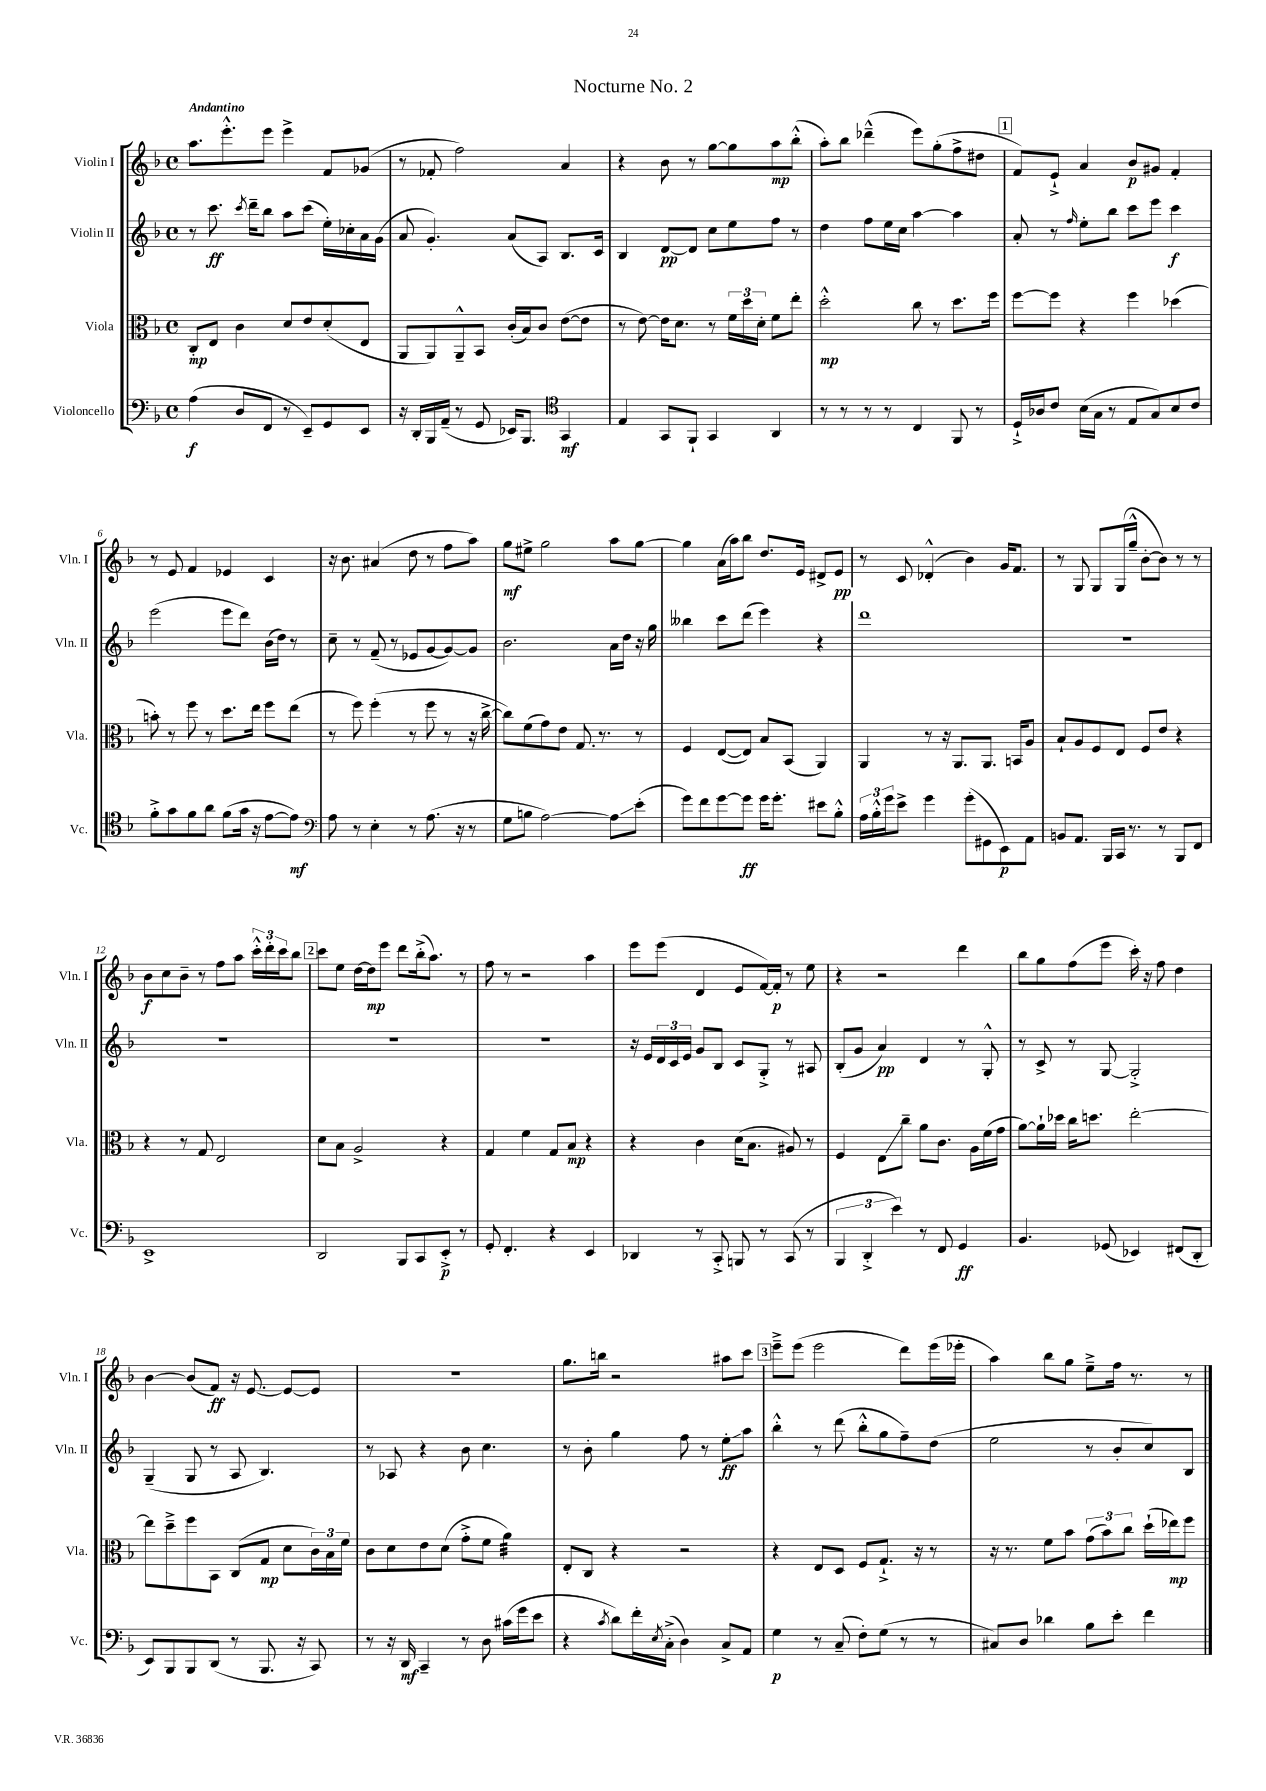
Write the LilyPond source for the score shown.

\header { title = "Nocturne No. 2" }
<<
\new StaffGroup <<
\new Staff = "s0" \with { instrumentName = "Violin I" shortInstrumentName = "Vln. I" } {
    \clef treble \key f \major \defaultTimeSignature \time 4/4 \tempo "Andantino"
    a''8. e'''8.-.-^ e'''8 e'''4-> f'8 ges'8( |
    r8 fes'8-. f''2) a'4 |
    r4 bes'8 r8 g''8~ g''8 a''8\mp bes''8-.-^( |
    a''8-.) bes''8 des'''4---^( e'''8) g''8-.( f''8-> dis''8 |
    \mark \markup { \box "1" } f'8) e'8-!-> a'4 bes'8\p gis'8 f'4-. |
    r8 e'8 f'4 ees'4 c'4 |
    r16 bes'8. ais'4( d''8 r8 f''8 a''8) |
    g''8\mf eis''8-> g''2 a''8 g''8~ |
    g''4 a'16( a''16) bes''8 d''8. e'16 dis'8-> e'8\pp |
    r8 c'8 des'4-.-^( bes'4) g'16 f'8. |
    r8 g8 g8 g16( g''16---^ bes'8~-. bes'8) r8 r8 |
    bes'8\f c''8 bes'8-- r8 f''8 a''8 \tuplet 3/2 { c'''16-.-^ d'''16-. c'''16 } bes''8 |
    \mark \markup { \box "2" } c'''8 e''8 d''16~ d''16\mp e'''8 d'''8 bes''16-.->( a''8.) r8 |
    f''8 r8 r2 a''4 |
    e'''8 e'''8( d'4 e'8 f'16~) f'16-.\p r8 e''8 |
    r4 r2 d'''4 |
    bes''8 g''8 f''8( e'''8 c'''16-.) r16 f''8 d''4 |
    bes'4~ bes'8( f'8\ff) r16 e'8.~ e'8~ e'8 |
    R1 |
    g''8. b''16 r2 ais''8 c'''8 |
    \mark \markup { \box "3" } e'''8---> e'''8( e'''2 d'''8) e'''16( ees'''16-. |
    a''4) bes''8 g''8 e''8---> f''16 r8. r8 \bar "|." |
}
\new Staff = "s1" \with { instrumentName = "Violin II" shortInstrumentName = "Vln. II" } {
    \clef treble \key f \major \defaultTimeSignature \time 4/4
    r8 c'''8.\ff \acciaccatura { c'''8 } d'''16-- bes''8 a''8 c'''8( e''16-.) ces''16-. a'16 g'16( |
    a'8 g'4.-.) a'8( a8) bes8. c'16 |
    bes4 d'8~\pp d'8 c''8 e''8 f''8 r8 |
    d''4 f''8 e''16 c''16 a''4~ a''4 |
    \mark \markup { \box "1" } a'8-. r8 \grace { f''16 } e''8-. bes''8 c'''8 e'''8 c'''4\f |
    e'''2( e'''8 d'''8) bes'16( d''16) r8 |
    c''8-- r8 f'8--( r8 ees'8 g'8~ g'8~) g'8 |
    bes'2. a'16 d''16 r16 g''16 |
    beses''4 c'''8 d'''8( e'''4) r4 |
    d'''1 |
    R1 |
    R1 |
    \mark \markup { \box "2" } R1 |
    R1 |
    r16 e'16 \tuplet 3/2 { d'16 c'16 e'16 } g'8 bes8 c'8 g8-.-> r8 ais8 |
    bes8-.( g'8 a'4\pp) d'4 r8 g8-.-^ |
    r8 c'8-> r8 g8~ g2-.-> |
    g4--( g8 r8 a8 bes4.) |
    r8 aes8 r4 bes'8 c''4. |
    r8 bes'8-. g''4 f''8 r8 e''8-.\glissando\ff a''8 |
    \mark \markup { \box "3" } bes''4-.-^ r8 d'''8( bes''8-.-^ g''8 f''8--) d''8( |
    e''2 r8 bes'8-. c''8) bes8 \bar "|." |
}
\new Staff = "s2" \with { instrumentName = "Viola" shortInstrumentName = "Vla." } {
    \clef alto \key f \major \defaultTimeSignature \time 4/4
    c8-.\mp e8 c'4 d'8 e'8 d'8-.( e8 |
    a,8 a,8) a,8---^ bes,8 c'16-.( bes16) c'8 e'8~( e'8 |
    r8 e'8~) e'16 d'8. r8 \tuplet 3/2 { f'16 d''16 d'16-. } f'8 e''8-. |
    d''2-.-^\mp c''8 r8 d''8. f''16 |
    \mark \markup { \box "1" } f''8~ f''8 r4 f''4 des''4( |
    b'8-.) r8 f''8 r8 d''8. e''16 f''8 e''8( |
    r8 f''8) f''4-.( r8 f''8 r8 r16 c''16~-> |
    c''8) f'8( g'8) e'8 g8. r8. r8 |
    f4 e8~( e8) bes8 bes,8( a,4) |
    a,4 r8 r16 a,8. a,8. b,16 a8 |
    bes8-! a8 f8 e8 f8 e'8 r4 |
    r4 r8 g8 e2 |
    \mark \markup { \box "2" } d'8 bes8 a2-> r4 |
    g4 f'4 g8 bes8\mp r4 |
    r4 c'4 d'16( bes8. ais8) r8 |
    f4 e8\glissando c''8-- a'8 c'8. a16 f'16( g'16 |
    a'8~) a'16-! des''16 c''16 d''8. e''2~-. |
    e''8 d''8---> f''8 bes,8 c8( g8\mp d'8 \tuplet 3/2 { c'16) bes16 f'16 } |
    c'8 d'8 e'8 d'8( g'8-.-> f'8 a'4:32) |
    e8-. c8 r4 r2 |
    \mark \markup { \box "3" } r4 e8 d8 f8 g8.-!-> r16 r8 |
    r16 r8. f'8 bes'8 \tuplet 3/2 { g'8( bes'8) c''8 } d''16-!( ees''16\mp) f''8 \bar "|." |
}
\new Staff = "s3" \with { instrumentName = "Violoncello" shortInstrumentName = "Vc." } {
    \clef bass \key f \major \defaultTimeSignature \time 4/4
    a4\f( d8 f,8 r8 e,8--) g,8 e,8 |
    r16 d,16-. bes,,16 a,16--( r8 g,8 ees,16) bes,,8. \clef tenor g,4\mf |
    e4 g,8 f,8-! g,4 a,4 |
    r8 r8 r8 r8 c4 f,8 r8 |
    \mark \markup { \box "1" } d16-!-> aes16 c'8 bes16( g16 r8 e8 g8) bes8 c'8 |
    f'8-.-> g'8 f'8 a'8 f'8( g'16 r16 e'8~ e'8\mf) |
    \clef bass a8 r8 e4-. r8 a8.( r16 r8 |
    g8 b8 a2~) a8\glissando e'8-.( |
    g'8) f'8 g'8~ g'8\ff g'16 g'8.-. eis'8 bes8-.-^ |
    \tuplet 3/2 { a16 bes16-.-^ g'16 } e'8-> g'4 g'8-.( gis,8 e,8\p) a,8 |
    b,8 a,8. bes,,16 c,16 r8. r8 bes,,8 f,8 |
    e,1-> |
    \mark \markup { \box "2" } d,2 bes,,8 c,8 e,8-.->\p r8 |
    g,8-. f,4.-. r4 e,4 |
    des,4 r8 c,8-.-> b,,8 r8 c,8( r8 |
    \tuplet 3/2 { bes,,4 d,4-.-> e'4) } r8 f,8 g,4\ff |
    bes,4. ges,8( ees,4) fis,8( d,8-. |
    e,8) bes,,8 bes,,8 d,8( r8 bes,,8. r16 c,8) |
    r8 r16 d,16\mf c,4-- r8 d8 cis'16( g'16 e'8 |
    r4 \acciaccatura { c'8 } d'8) f'16-. \acciaccatura { e8 } c16-.->( d4) c8-> a,8 |
    \mark \markup { \box "3" } g4\p r8 c8--( f8-.) g8( r8 r8 |
    cis8) d8 des'4 bes8 e'8-. f'4 \bar "|." |
}
>>
>>
